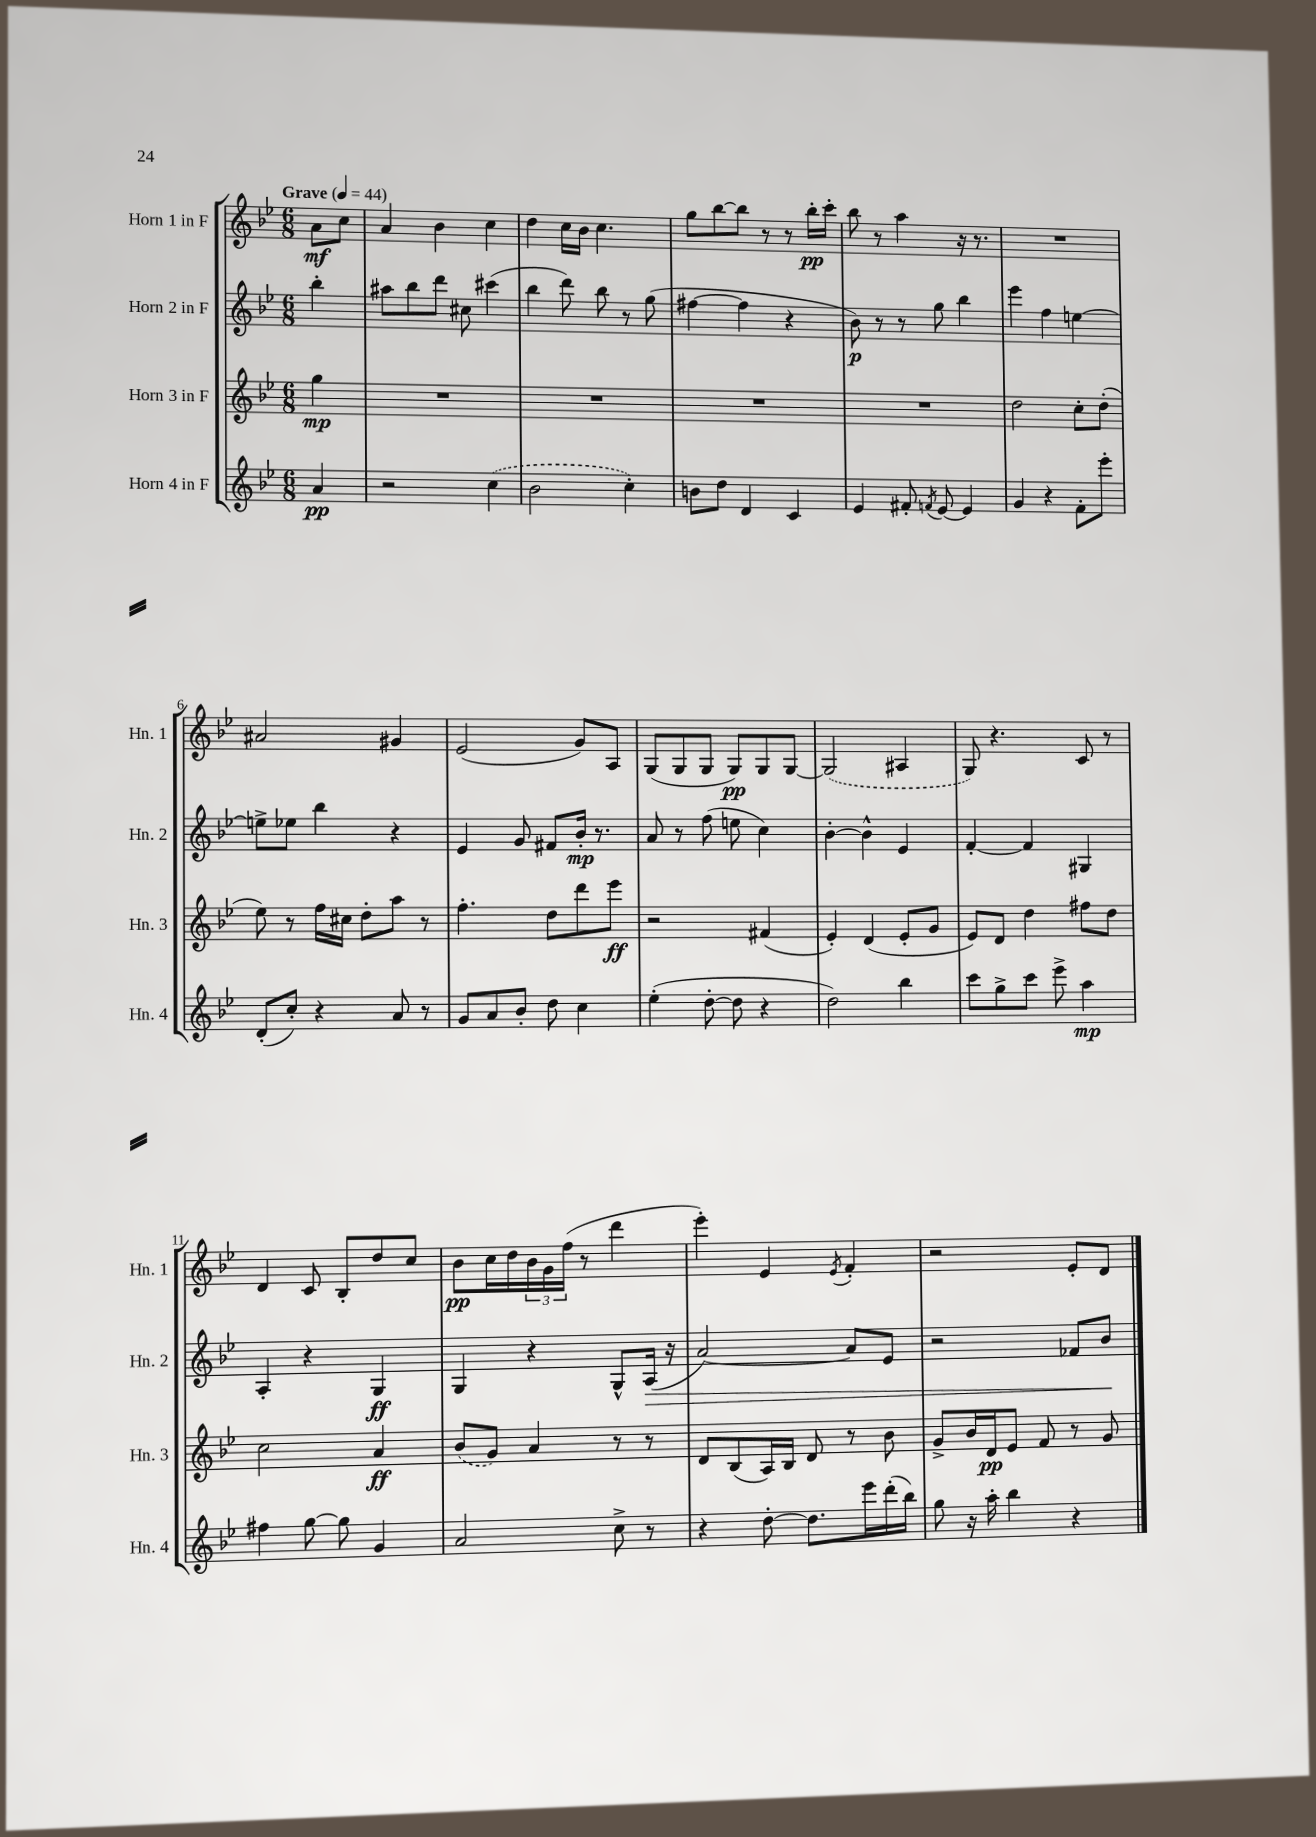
<<
\new StaffGroup <<
\new Staff = "s0" \with { instrumentName = "Horn 1 in F" shortInstrumentName = "Hn. 1" } {
    \clef treble \key bes \major \numericTimeSignature \time 6/8 \partial 4 \tempo "Grave" 4 = 44
    a'8\mf c''8 |
    a'4 bes'4 c''4 |
    d''4 c''16 bes'16 c''4. |
    g''8 bes''8~ bes''8 r8 r8 bes''16-.\pp c'''16-. |
    bes''8 r8 a''4 r16 r8. |
    R2. |
    ais'2 gis'4 |
    ees'2( g'8) a8 |
    g8( g8 g8 g8\pp) g8 g8~ |
    \once \slurDashed g2( ais4 |
    g8) r4. c'8 r8 |
    d'4 c'8 bes8-. d''8 c''8 |
    bes'8\pp c''16 d''16 \tuplet 3/2 { bes'16 g'16 f''16( } r8 d'''4 |
    ees'''4-.) ees'4 \acciaccatura { ees'8 } f'4-. |
    r2 ees'8-. d'8 \bar "|." |
}
\new Staff = "s1" \with { instrumentName = "Horn 2 in F" shortInstrumentName = "Hn. 2" } {
    \clef treble \key bes \major \numericTimeSignature \time 6/8 \partial 4
    bes''4-. |
    ais''8 bes''8 d'''8 cis''8 cis'''4( |
    bes''4 d'''8) bes''8 r8 g''8( |
    fis''4~ fis''4 r4 |
    bes'8\p) r8 r8 g''8 bes''4 |
    ees'''4 f''4 e''4~ |
    e''8-> ees''8 bes''4 r4 |
    ees'4 g'8 fis'8 bes'16-.\mp r8. |
    a'8 r8 f''8( e''8 c''4) |
    bes'4~-. bes'4-^ ees'4 |
    f'4~-. f'4 gis4 |
    a4-. r4 g4\ff |
    g4 r4 g8-^ a16\>( r16 |
    a'2~) a'8 ees'8 |
    r2 fes'8 bes'8\! \bar "|." |
}
\new Staff = "s2" \with { instrumentName = "Horn 3 in F" shortInstrumentName = "Hn. 3" } {
    \clef treble \key bes \major \numericTimeSignature \time 6/8 \partial 4
    g''4\mp |
    R2. |
    R2. |
    R2. |
    R2. |
    d''2 c''8-. d''8-.( |
    ees''8) r8 f''16 cis''16 d''8-. a''8 r8 |
    f''4.-. d''8 d'''8 ees'''8\ff |
    r2 fis'4( |
    ees'4-.) d'4( ees'8-. g'8 |
    ees'8) d'8 d''4 fis''8 d''8 |
    c''2 a'4\ff |
    \once \slurDashed bes'8( g'8) a'4 r8 r8 |
    d'8 bes8( a16) bes16 d'8 r8 bes'8 |
    g'8-> bes'16 d'16\pp ees'8 f'8 r8 g'8 \bar "|." |
}
\new Staff = "s3" \with { instrumentName = "Horn 4 in F" shortInstrumentName = "Hn. 4" } {
    \clef treble \key bes \major \numericTimeSignature \time 6/8 \partial 4
    a'4\pp |
    r2 \once \slurDashed c''4( |
    bes'2 c''4-.) |
    b'8 d''8 d'4 c'4 |
    ees'4 fis'8-. \acciaccatura { f'8 } ees'8~ ees'4 |
    g'4 r4 f'8-. ees'''8-. |
    d'8-.( c''8-.) r4 a'8 r8 |
    g'8 a'8 bes'8-. d''8 c''4 |
    ees''4-.( d''8~-. d''8 r4 |
    d''2) bes''4 |
    c'''8 g''8-> c'''8 ees'''8-> a''4\mp |
    fis''4 g''8~ g''8 g'4 |
    a'2 c''8-> r8 |
    r4 d''8~-. d''8. ees'''16 d'''16-.( bes''16) |
    g''8 r16 a''16-. bes''4 r4 \bar "|." |
}
>>
>>
